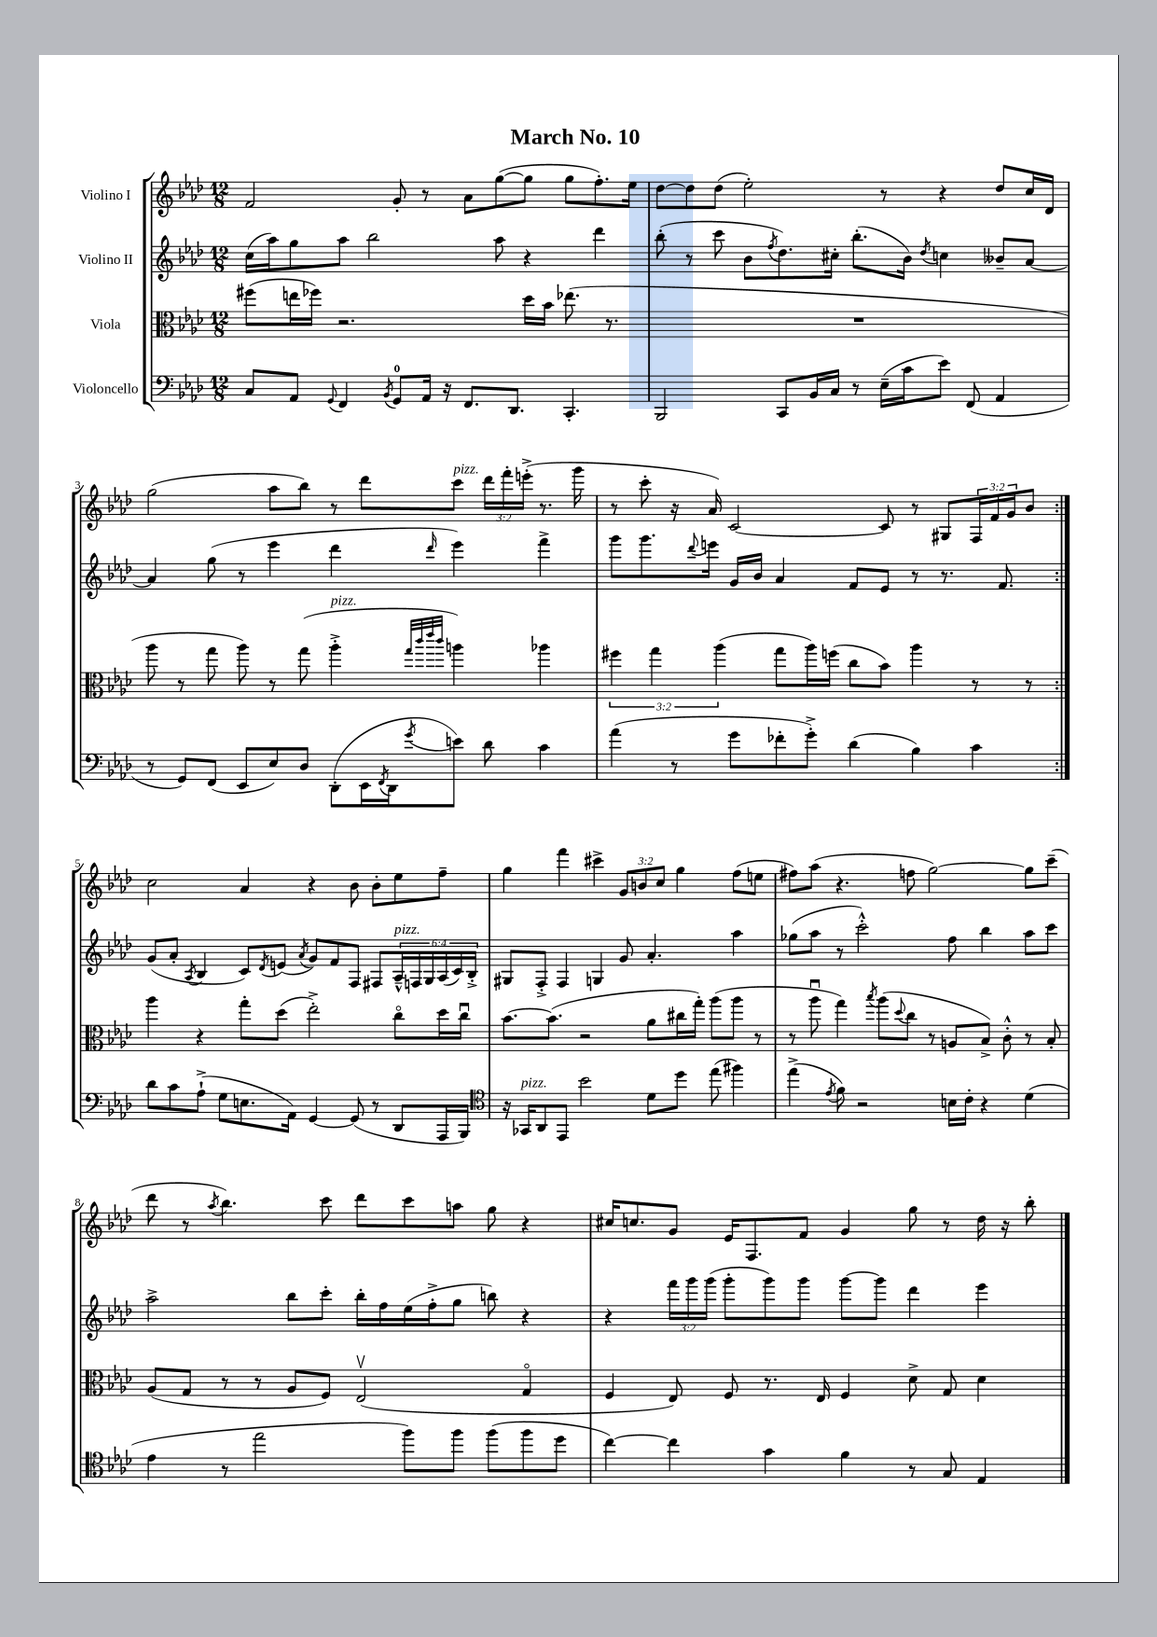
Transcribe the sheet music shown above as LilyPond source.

\header { title = "March No. 10" }
<<
\new StaffGroup <<
\new Staff = "s0" \with { instrumentName = "Violino I" } {
    \clef treble \key aes \major \numericTimeSignature \time 12/8 \override Staff.TupletNumber.text = #tuplet-number::calc-fraction-text
    \repeat volta 2 { f'2 g'8-. r8 aes'8 g''8~( g''8 g''8 f''8.-.) ees''16 |
    des''8~ des''8 des''8( ees''2-.) r8 r4 des''8 c''16 des'16 |
    g''2( aes''8 bes''8) r8 des'''8 c'''8^\markup { \italic "pizz." } \tuplet 3/2 { des'''16 f'''16-. e'''16-.->( } r8. g'''16 |
    r8 c'''8-. r16 aes'16) c'2~ c'8 r8 gis8 \tuplet 3/2 { f16 f'16 g'16 } bes'8 | }
    c''2 aes'4 r4 bes'8 bes'8-. ees''8 f''8-- |
    g''4 f'''4 cis'''4-> \tuplet 3/2 { g'8 b'8 c''8 } g''4 f''8( e''8 |
    fis''8) aes''8( r4. f''8 g''2~) g''8 c'''8--( |
    des'''8 r8 \acciaccatura { aes''8 } bes''4.) c'''8 des'''8 c'''8 a''8 g''8 r4 |
    cis''16 c''8. g'8 ees'16 f8. f'8 g'4 g''8 r8 des''16 r16 bes''8-. \bar "|." |
}
\new Staff = "s1" \with { instrumentName = "Violino II" } {
    \clef treble \key aes \major \numericTimeSignature \time 12/8 \override Staff.TupletNumber.text = #tuplet-number::calc-fraction-text
    \repeat volta 2 { c''16( aes''16) g''8 aes''8 bes''2 aes''8 r4 des'''4 |
    bes''8-.( r8 c'''8 bes'8 \acciaccatura { f''8 } des''8.) cis''16-. bes''8.-.( bes'16) \acciaccatura { des''8 } c''4 beses'8-- aes'8~ |
    aes'4 g''8( r8 ees'''4 des'''4 \grace { des'''16 } ees'''4) f'''4-> |
    g'''8 g'''8. \appoggiatura { des'''8 } e'''16 g'16 bes'16 aes'4 f'8 ees'8 r8 r8. f'8. | }
    g'8( aes'8-. \acciaccatura { aes8 } bes4 c'8) \acciaccatura { des'8 } e'8( \acciaccatura { aes'8 } g'8) f'8 f8 fis8 \tuplet 6/4 { aes16---^^\markup { \italic "pizz." } f16 g16 aes16( c'16) bes16-.-> } |
    gis8 f8-.-> f4 g4 g'8 aes'4.-. aes''4 |
    ges''8( aes''8 r8 c'''2-.-^) f''8 bes''4 aes''8 c'''8 |
    aes''2-> bes''8 c'''8-. bes''16-. f''16 ees''16( f''16-.-> g''8 b''8) r4 |
    r4 \tuplet 3/2 { f'''16 g'''16 g'''16( } g'''8-. g'''8) g'''8 g'''8~ g'''8 des'''4 ees'''4 \bar "|." |
}
\new Staff = "s2" \with { instrumentName = "Viola" } {
    \clef alto \key aes \major \numericTimeSignature \time 12/8 \override Staff.TupletNumber.text = #tuplet-number::calc-fraction-text
    \repeat volta 2 { fis''8( e''16 fes''16) r2. des''16 bes'16 ees''8.( r8. |
    R1. |
    aes''8 r8 g''8 aes''8) r8 g''8( aes''4-.->^\markup { \italic "pizz." } \grace { g''32 c'''32 ees'''32 c'''32 } a''4) aes''4 |
    \tuplet 3/2 { fis''4 g''4 aes''4( } g''8 aes''16) f''16( c''8 bes'8) aes''4 r8 r8 | }
    aes''4 r4 g''8-. des''8( ees''2-.->) c''8\flageolet des''16 c''16\downbow |
    bes'8.~ bes'8.( r2 aes'8 cis''16 g''16-.) aes''8( aes''8 r8 |
    r8 aes''8\downbow g''4) \acciaccatura { bes''8 } aes''8( \appoggiatura { des''8 } c''8 r8 a8 bes8->) c'8-.-^ r8 bes8-. |
    aes8( g8 r8 r8 aes8 f8) ees2\upbow( g4\flageolet |
    f4 ees8) f8 r8. ees16 f4 des'8-> g8 des'4 \bar "|." |
}
\new Staff = "s3" \with { instrumentName = "Violoncello" } {
    \clef bass \key aes \major \numericTimeSignature \time 12/8
    \repeat volta 2 { c8 aes,8 \appoggiatura { g,8 } f,4 \acciaccatura { bes,8 } g,8-0 aes,16 r16 f,8. des,8. c,4.-. |
    bes,,2 c,8 bes,16 c16 r8 ees16--( c'16 ees'8) f,8( aes,4 |
    r8 g,8) f,8( ees,8 ees8) des8 des,8-.( ees,16 \acciaccatura { f,8 } des,16 \acciaccatura { g'8 } e'8) des'8 c'4 |
    aes'4( r8 g'8 fes'8-. g'8-.->) des'4( bes4) c'4 | }
    des'8 c'8 aes8-!->( g8 e8. aes,16) g,4~ g,8( r8 des,8 aes,,16 bes,,16) |
    \clef tenor r16 ges,16^\markup { \italic "pizz." } aes,8 ees,8 bes'2 des'8 des''8 ees''8( fis''4) |
    ees''4->( \acciaccatura { ees'8 } f'8) r2 b16 c'16-. r4 des'4( |
    ees'4 r8 ees''2 f''8) f''8 f''8( f''8 des''8 |
    c''4~) c''4 g'4 f'4 r8 g8 ees4 \bar "|." |
}
>>
>>
